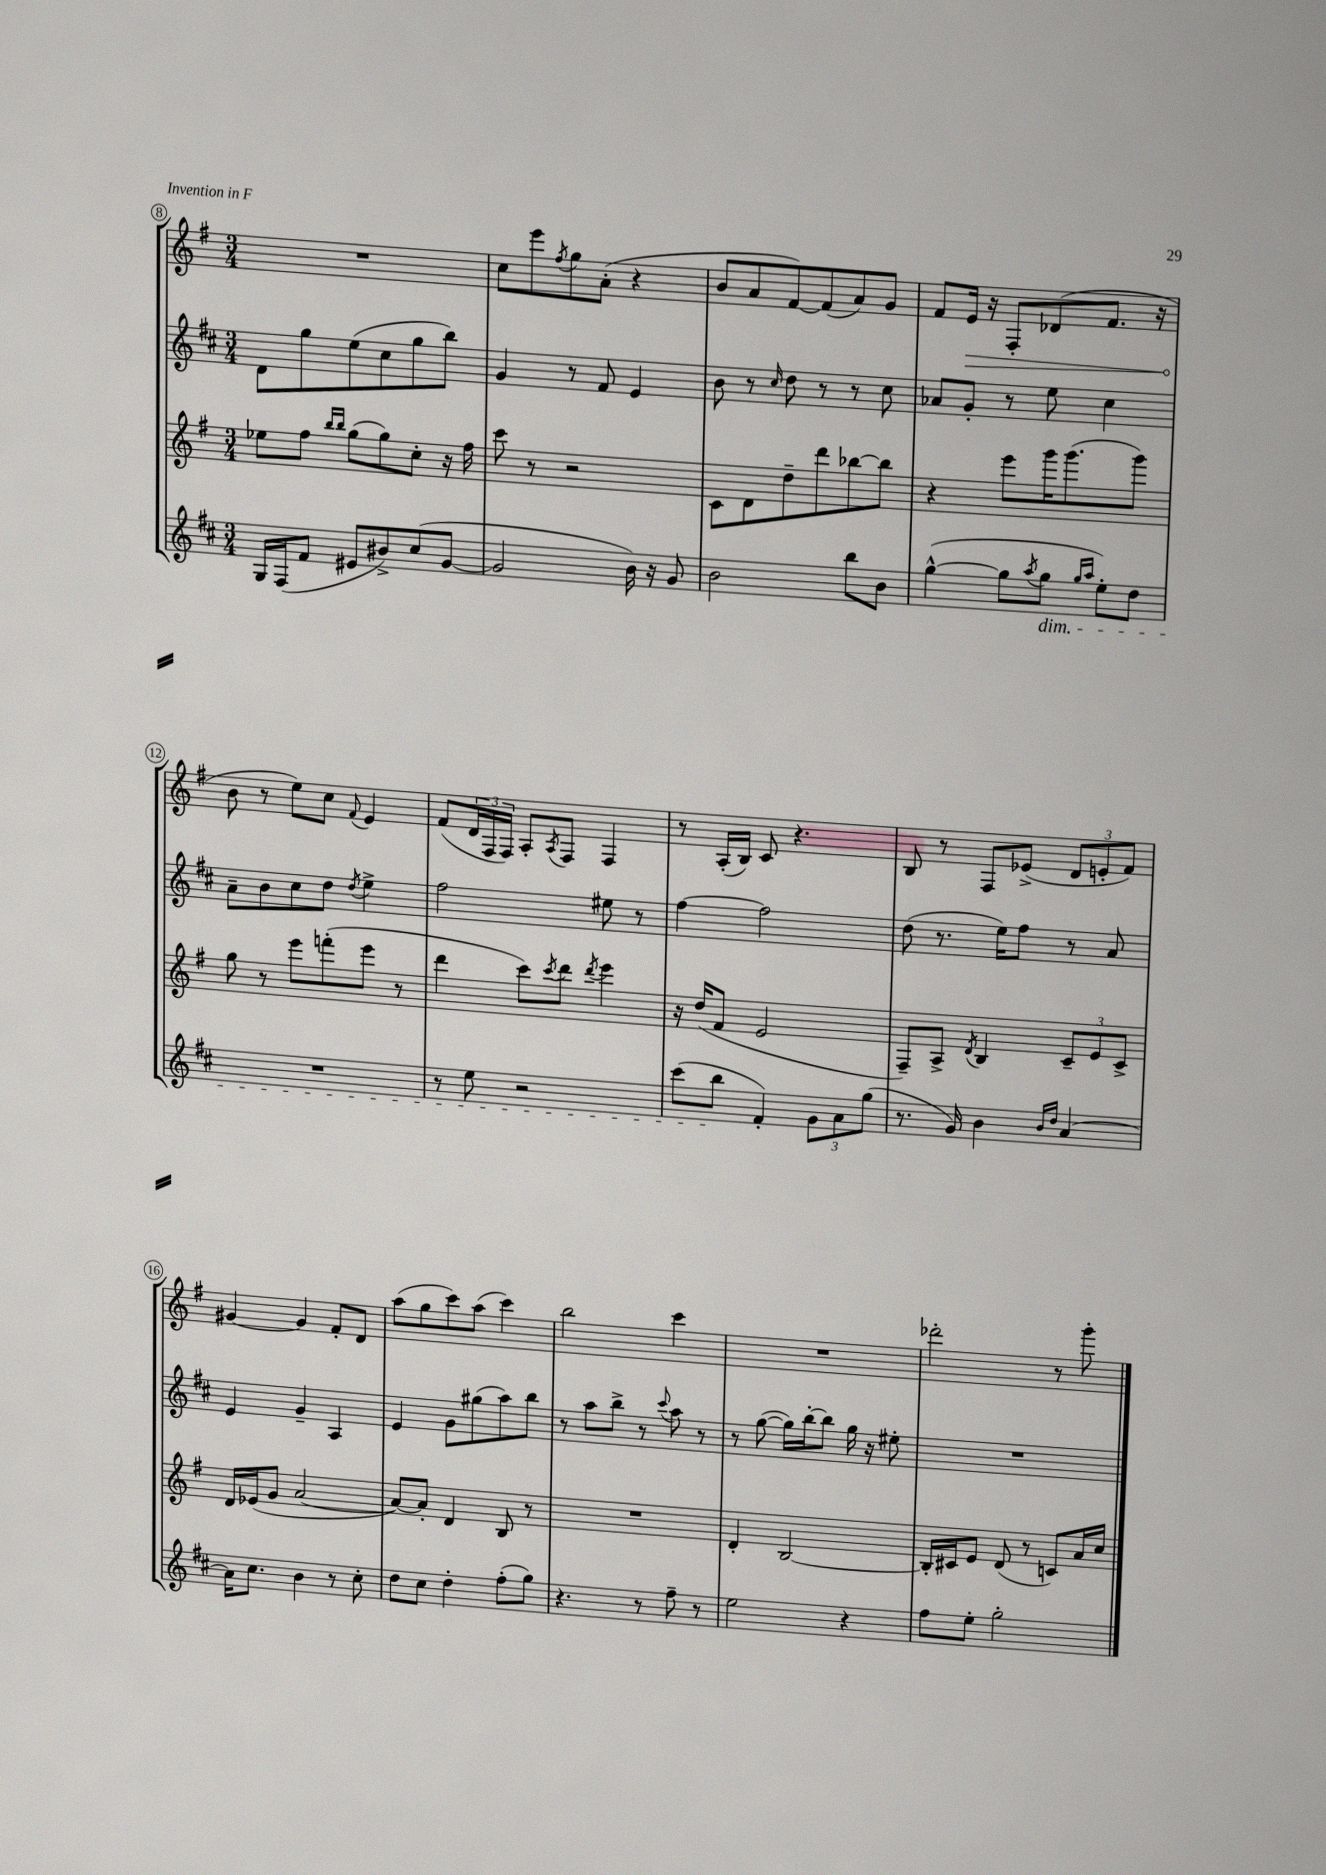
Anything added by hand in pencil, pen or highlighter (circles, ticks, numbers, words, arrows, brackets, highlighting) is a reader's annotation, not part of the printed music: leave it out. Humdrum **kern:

**kern	**kern	**kern	**kern	**dynam
*part4	*part3	*part2	*part1	*part1
*staff4	*staff3	*staff2	*staff1	*staff1
*clefG2	*clefG2	*clefG2	*clefG2	*
*k[f#c#]	*k[f#]	*k[f#c#]	*k[f#]	*
*M3/4	*M3/4	*M3/4	*M3/4	*
=8	=8	=8	=8	=8
16G/LL	8ee-X\L	8d\L	2.r	.
(16F#/J	.	.	.	.
8f#/J	8ff#\J	8gg\	.	.
.	16qqbb/LL	.	.	.
.	16qqbb/JJ	.	.	.
8e#X/L	(8gg\L	(8ee\	.	.
8b#X^/)	8gg\)	8cc#\	.	.
(8cc#/	8cc'\J	8gg\	.	.
[8g/J	16r	8bb\J)	.	.
.	16ff#\	.	.	.
=9	=9	=9	=9	=9
2g/]	8ccc\	4g/	8cc\L	.
.	8r	.	8eee\	.
.	.	.	8qff#/	.
.	2r	8r	8gg\	.
.	.	8f#/	(8a'\J	.
16b\)	.	4e/	4r	.
16r	.	.	.	.
8g/	.	.	.	.
=10	=10	=10	=10	=10
2b\	8c\L	8b\	8b/L	.
.	8d\	8r	8a/	.
.	.	16qqcc#/	.	.
.	8dd~\	8dd\	[8f#/)	.
.	8ddd\	8r	(8f#/]	.
8bb\L	[8bb-X\	8r	8a/)	.
8b\J	8bb-\J]	8cc#\	8g/J	.
=11	=11	=11	=11	=11
([4gg^^\	4r	8a-X/L	8f#/L	.
!	!	!	!	!LO:HP:b
.	.	8g'/J	16e/Jk	>
.	.	.	16r	.
8gg\L]	8eee\L	8r	8F#'/L	.
8qaa/	.	.	.	.
!LO:TX:b:i:t=dim.	!	!	!	!
8gg\J	16ggg\K	8ee\	(8d-X/	.
.	(8.ggg\	.	.	.
16qqgg/LL	.	.	.	.
16qqaa/JJ	.	.	.	.
8ee'\L)	.	4cc#\	8.f#/J	.
8dd\J	8ggg\J)	.	.	.
.	.	.	16r	.
!!LO:LB:g=z
=12	=12	=12	=12	=12
2.r	8gg\	8a~\L	8b\	.
.	8r	8b\	8r	]
.	8eee\L	8cc#\	8ee\L)	.
.	(8fffn'\	8dd\J	8cc\J	.
.	.	8qdd/	8qqf#/	.
.	8eee\J	4ee^\	4e/	.
.	8r	.	.	.
=13	=13	=13	=13	=13
8r	4ddd\	2ff#\	(8f#/L	.
8ee\	.	.	24d/L	.
.	.	.	24F#/	.
.	.	.	24F#/JJ)	.
2r	8ccc\L)	.	8A'/L	.
.	8qccc/	.	8qA/	.
.	8ddd\J	.	8F#/J	.
.	8qddd/	.	.	.
.	4eee\	8ee#X\	4F#/	.
.	.	8r	.	.
=14	=14	=14	=14	=14
(8ccc#\L	16r	[4ff#\	8r	.
.	(16dd/KL	.	.	.
8bb\J	8f#/J	.	(16A'/LL	.
.	.	.	16B/JJ)	.
4f#'/)	2e/	2ff#\]	8c/	.
.	.	.	4.r	.
12g\L	.	.	.	.
12a\	.	.	.	.
(12gg\J	.	.	.	.
=15	=15	=15	=15	=15
8.r	8F#~/L)	(8dd\	8B/	.
.	8A^/J	8.r	8r	.
16g/)	.	.	.	.
.	8qd/	.	.	.
4b\	4B/	.	8F#/L	.
.	.	16ee\KL)	.	.
.	.	8ff#\J	(8e-X^/J	.
16qqb/LL	.	.	.	.
16qqdd/JJ	.	.	.	.
[4a/	12c~/L	8r	12d/L	.
.	12e/	.	12en'/	.
.	.	8a/	.	.
.	12c^/J	.	12f#/J)	.
!!LO:LB:g=z
=16	=16	=16	=16	=16
16a\KL]	16d/LL	4e/	[4g#X/	.
8.cc#\J	(16e-X/J	.	.	.
.	8g/J	.	.	.
4b\	[2a/	4g~/	4g#/]	.
8r	.	4A/	8f#'/L	.
8cc#'\	.	.	8d/J	.
=17	=17	=17	=17	=17
8dd\L	8a/L_)	4e/	(8aa\L	.
8cc#\J	8a'/J]	.	8gg\	.
4dd'\	4d/	8g\L	8ccc\)	.
.	.	(8gg#X\	(8aa\J	.
(8ff#'\L	8B/	8aa\)	4ccc\)	.
8gg\J)	8r	8bb\J	.	.
=18	=18	=18	=18	=18
4.r	2.r	8r	2bb\	.
.	.	8aa\L	.	.
.	.	8bb^\J	.	.
8r	.	8r	.	.
.	.	8qqccc#/	.	.
8ff#~\	.	8aa\	4ccc\	.
8r	.	8r	.	.
=19	=19	=19	=19	=19
2ee\	4d'/	8r	2.r	.
.	.	([8gg\	.	.
.	[2B/	16gg\LL])	.	.
.	.	[16bb'\J	.	.
.	.	8bb\J]	.	.
4r	.	16gg\	.	.
.	.	16r	.	.
.	.	8ee#X'\	.	.
=20	=20	=20	=20	=20
8ff#\L	16B'/LL]	2.r	2ddd-X'\	.
.	16c#X/J	.	.	.
8ee'\J	8e/J	.	.	.
2gg'\	(8d/	.	.	.
.	8r	.	.	.
.	8cn/L)	.	8r	.
.	16a/L	.	8ggg'\	.
.	16cc/JJ	.	.	.
==	==	==	==	==
*-	*-	*-	*-	*-
